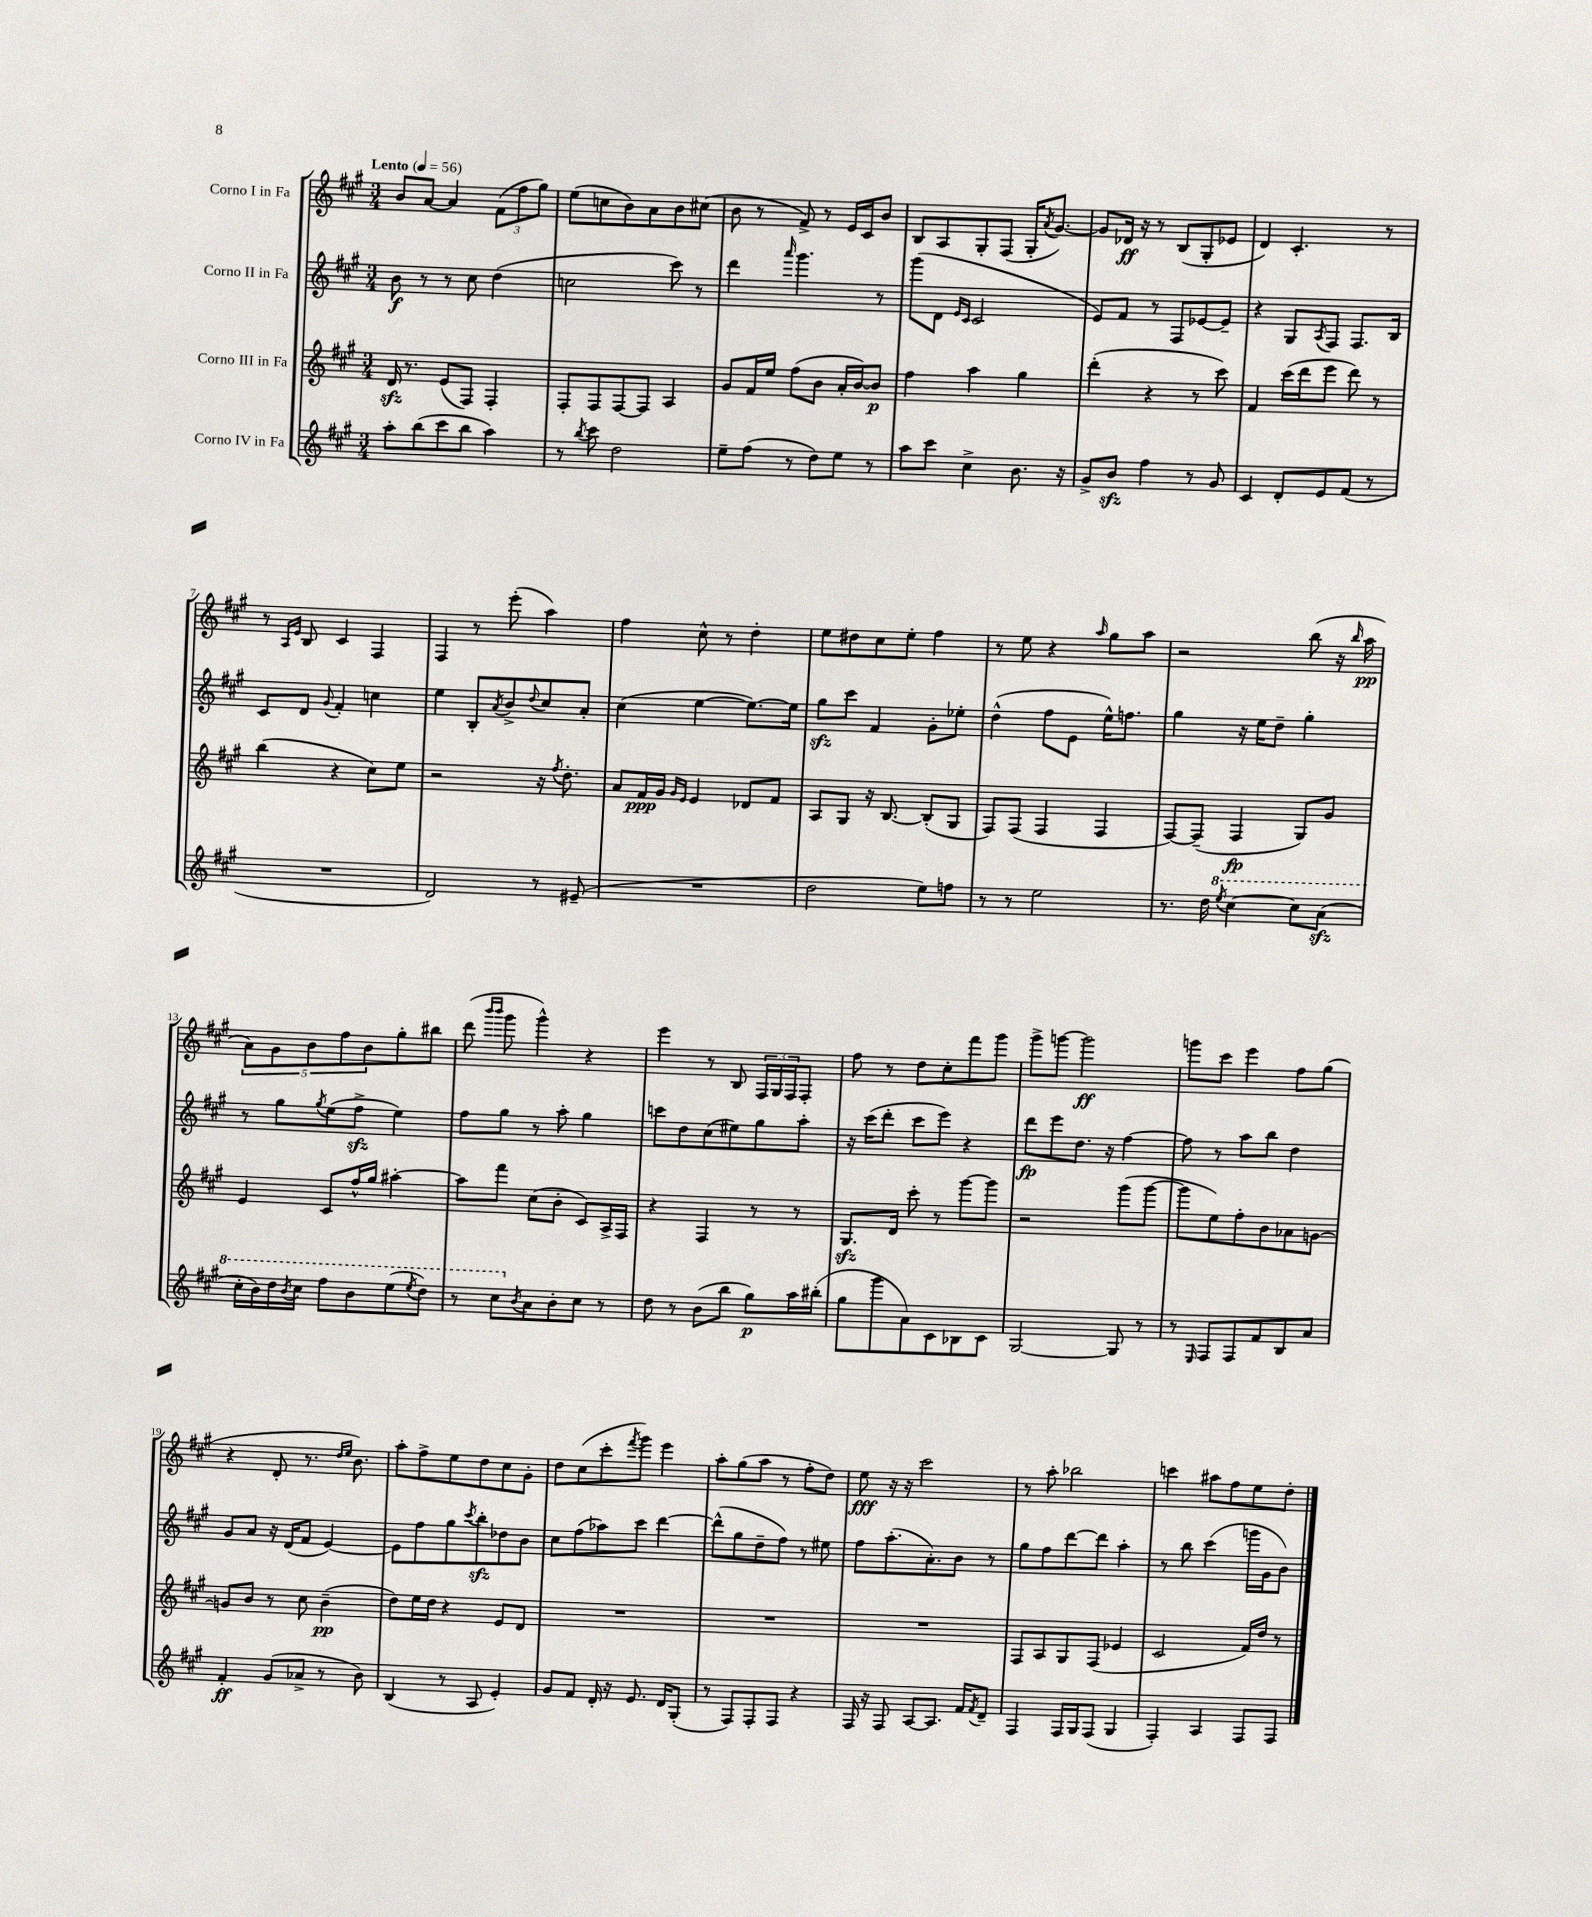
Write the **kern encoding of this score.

**kern	**kern	**kern	**kern
*staff4	*staff3	*staff2	*staff1
*clefG2	*clefG2	*clefG2	*clefG2
*k[f#c#g#]	*k[f#c#g#]	*k[f#c#g#]	*k[f#c#g#]
*M3/4	*M3/4	*M3/4	*M3/4
*MM56	*MM56	*MM56	*MM56
8aa'	16d	8b	8b
.	8.r	.	.
(8bb	.	8r	[8a
8ccc#	(8e	8r	4a]
8bb	8F#)	8cc#	.
4aa)	4F#'	(4dd	(12f#
.	.	.	12ff#
.	.	.	12gg#)
=	=	=	=
8r	8F#'	2cc	(8ee
8qbb	.	.	.
8ccc#	8F#	.	8cc
2dd	[8F#	.	8b)
.	8F#]	.	8a
.	4A	8ccc#)	8b
.	.	8r	(8cc#
=	=	=	=
8ee~	8g#	4ddd	8b
(8ff#	16f#	.	8r
.	16ee	.	.
.	.	16qqaaa	.
8r	(8ff#	4.ggg#	8f#^)
8dd)	8b	.	8r
8ee	16a'	.	16e
.	[16b)	.	16c#
8r	8b]	8r	8b
=	=	=	=
8aa	4ff#	(8ggg#	8B
8ccc#	.	8d	8A
.	.	16qqe	.
.	.	16qqc#	.
4cc#^	4aa	2c#	8G#'
.	.	.	(8F#
8.b	4gg#	.	16G#'
.	.	.	8qa
.	.	.	[8.g#)
16r	.	.	.
=	=	=	=
8g#^	(4ddd'	8e)	8g#]
8b	.	8f#	16d-
.	.	.	16r
4ff#	4r	8r	8r
.	.	8F#	(8B
8r	8r	[8e-	8G#'
8g#	8ccc#)	8e-~]	8e-
=	=	=	=
4c#	4f#	4r	4d)
8d'	(16ccc#	8G#	4.c#'
.	16ddd	.	.
.	.	8qA	.
8e	8eee	8F#	.
(8f#	8ddd)	8.F#	.
8r	8r	.	8r
.	.	16B	.
=	=	=	=
2.r	(4bb	8c#	8r
.	.	.	16qqA
.	.	.	16qqe
.	.	8d	8B
.	.	8qqg#	.
.	4r	4f#'	4c#
.	8cc#)	4cc	4F#
.	8ee	.	.
=	=	=	=
2d)	2r	4ee	4F#
.	.	8B'	8r
.	.	8qa	.
.	.	8b^	(8eee'
.	.	8qqdd	.
8r	16r	8cc#	4aa)
.	8qff#	.	.
.	8.dd'	.	.
(8e#~	.	8a'	.
=	=	=	=
2.r	8a	(4cc#	4ff#
.	16f#	.	.
.	16g#	.	.
.	16qqg#	.	.
.	16qqe	.	.
.	4e	[4ee	8cc#^^
.	.	.	8r
.	8d-	8.ee_)	4dd'
.	8f#	.	.
.	.	16ee]	.
=	=	=	=
2dd	8A	8gg#	8ee
.	8G#	8ccc#	8dd#
.	16r	4f#	8cc#
.	[8.B	.	.
.	.	.	8ee'
8ee)	(8B']	8g#'	4ff#
8ff	8G#	8ee-'	.
=	=	=	=
8r	8F#)	(4dd^^	8r
8r	(8F#	.	8ee
2ee	4F#	8ff#	4r
.	.	8e	.
.	.	.	16qqaa
.	4F#	16ee^^)	8gg#
.	.	8.ff	.
.	.	.	8aa
=	=	=	=
8.r	[8F#)	4gg#	2r
.	(8F#~]	.	.
16dd	.	.	.
8qeee	.	.	.
[4ccc#	4F#	16r	.
.	.	16ee	.
.	.	8dd~	.
8ccc#]	8G#)	4gg#'	(8bb
(8aa	8g#	.	16r
.	.	.	16qqbb
.	.	.	16aa
=	=	=	=
16ccc#'	4e	8r	10a)
16bb)	.	.	.
.	.	.	10g#
16ddd	.	8gg#	.
8qbb	.	.	.
16ccc#	.	.	.
.	.	.	10b
.	.	8qgg#	.
8fff#	8c#	(8ee	.
.	.	.	10ff#
8bb	16ff#^^	8ff#^	.
.	.	.	10b
.	16gg#	.	.
(8eee	[4aa#'	4ee)	8gg#'
8qeee	.	.	.
8ddd)	.	.	8bb#
=	=	=	=
8r	8aa#]	8ff#	(8ddd
.	.	.	16qqbbb
.	.	.	16qqbbb
8ccc#	8fff#	8gg#	8ggg#
8qb	.	.	.
8a	(8cc#	8r	4ggg#^^)
8b'	8b'	8aa'	.
8cc#	8c#)	4gg#	4r
8r	16A^	.	.
.	16F#	.	.
=	=	=	=
8dd	4r	8ccc	4eee
8r	.	8dd	.
(8b	4F#	(8cc#	8r
8bb	.	8ee#)	8B
8gg#)	8r	8gg#	24F#
.	.	.	24G#
.	.	.	24F#
16aa	8r	8aa'	8F#'
(16bb#'	.	.	.
=	=	=	=
8gg#	8.G#	16r	8ff#
.	.	(16ccc#	.
8ggg#	.	8ddd'	8r
.	16d	.	.
8a)	8ccc#'	8ccc#	8dd
8c#	8r	8eee)	8cc#'
8B-	[8ggg#	4r	8fff#
8c#	8ggg#]	.	8ggg#
=	=	=	=
[2G#	2r	8ddd	8ggg#^
.	.	8eee	[8ggg
.	.	8.dd	2ggg]
.	.	16r	.
8G#]	(8ggg#	[4ff#	.
8r	[8ggg#	.	.
=	=	=	=
8r	8ggg#]	8ff#]	8ggg
16qqE	.	.	.
8F#	8ee)	8r	8ccc#
8F#	8ff#'	8aa	4eee
8f#	8b	8bb	.
8B	8a-	4dd	8ff#
8a	[8g	.	(8gg#
=	=	=	=
4f#'	8g]	8g#	4r
.	8b	8a	.
(8g#	8r	16r	8d'
.	.	(16d	.
8a-^	8cc#	8f#	8.r
8r	(4b~	[4e)	.
.	.	.	16qqdd
.	.	.	16qqee
.	.	.	8.b)
8b)	.	.	.
=	=	=	=
(4B	8dd)	8e]	8aa'
.	16ee	8ff#	8ff#^
.	16dd	.	.
8r	4r	8gg#	8ee
.	.	8qccc#	.
8A	.	8bb'	8dd
4e')	8e	8dd-	8cc#
.	8d	8b	8g#'
=	=	=	=
8g#	2.r	8cc#	8dd
8f#	.	(8ff#	(8cc#
16d'	.	8aa-)	8ccc#'
16r	.	.	.
.	.	.	8qfff#
8.e	.	8ccc#	8ggg#)
.	.	[4ddd	4eee
16d	.	.	.
(8G#'	.	.	.
=	=	=	=
8r	2.r	(8ddd^^]	8aa'
8F#)	.	8gg#	(8gg#
8F#'	.	8dd~	8aa
8F#	.	8ff#)	8r
4r	.	8r	8ff#'
.	.	8ee#	8dd)
=	=	=	=
16F#	2.r	8ff#	8ee
16r	.	.	.
8F#	.	(8.aa'	16r
.	.	.	16r
[8A	.	.	2ccc#
.	.	8.a')	.
8.A]	.	.	.
.	.	8b	.
16f#	.	.	.
8qf#	.	.	.
8d~	.	8r	.
=	=	=	=
4F#	8F#	8gg#	8r
.	8A	8ff#	8aa'
16F#	8G#	[8ddd	2bb-
16G#	.	.	.
(8F#	(8F#	8ddd]	.
4G#	4e-	4aa'	.
=	=	=	=
4F#')	2c#	8r	4ccc
.	.	8bb	.
4A	.	(4ccc#	8aa#
.	.	.	8ff#
8F#	16f#)	16ggg	8ee
.	16dd	16g#	.
8F#	8r	8b)	8dd'
==	==	==	==
*-	*-	*-	*-
